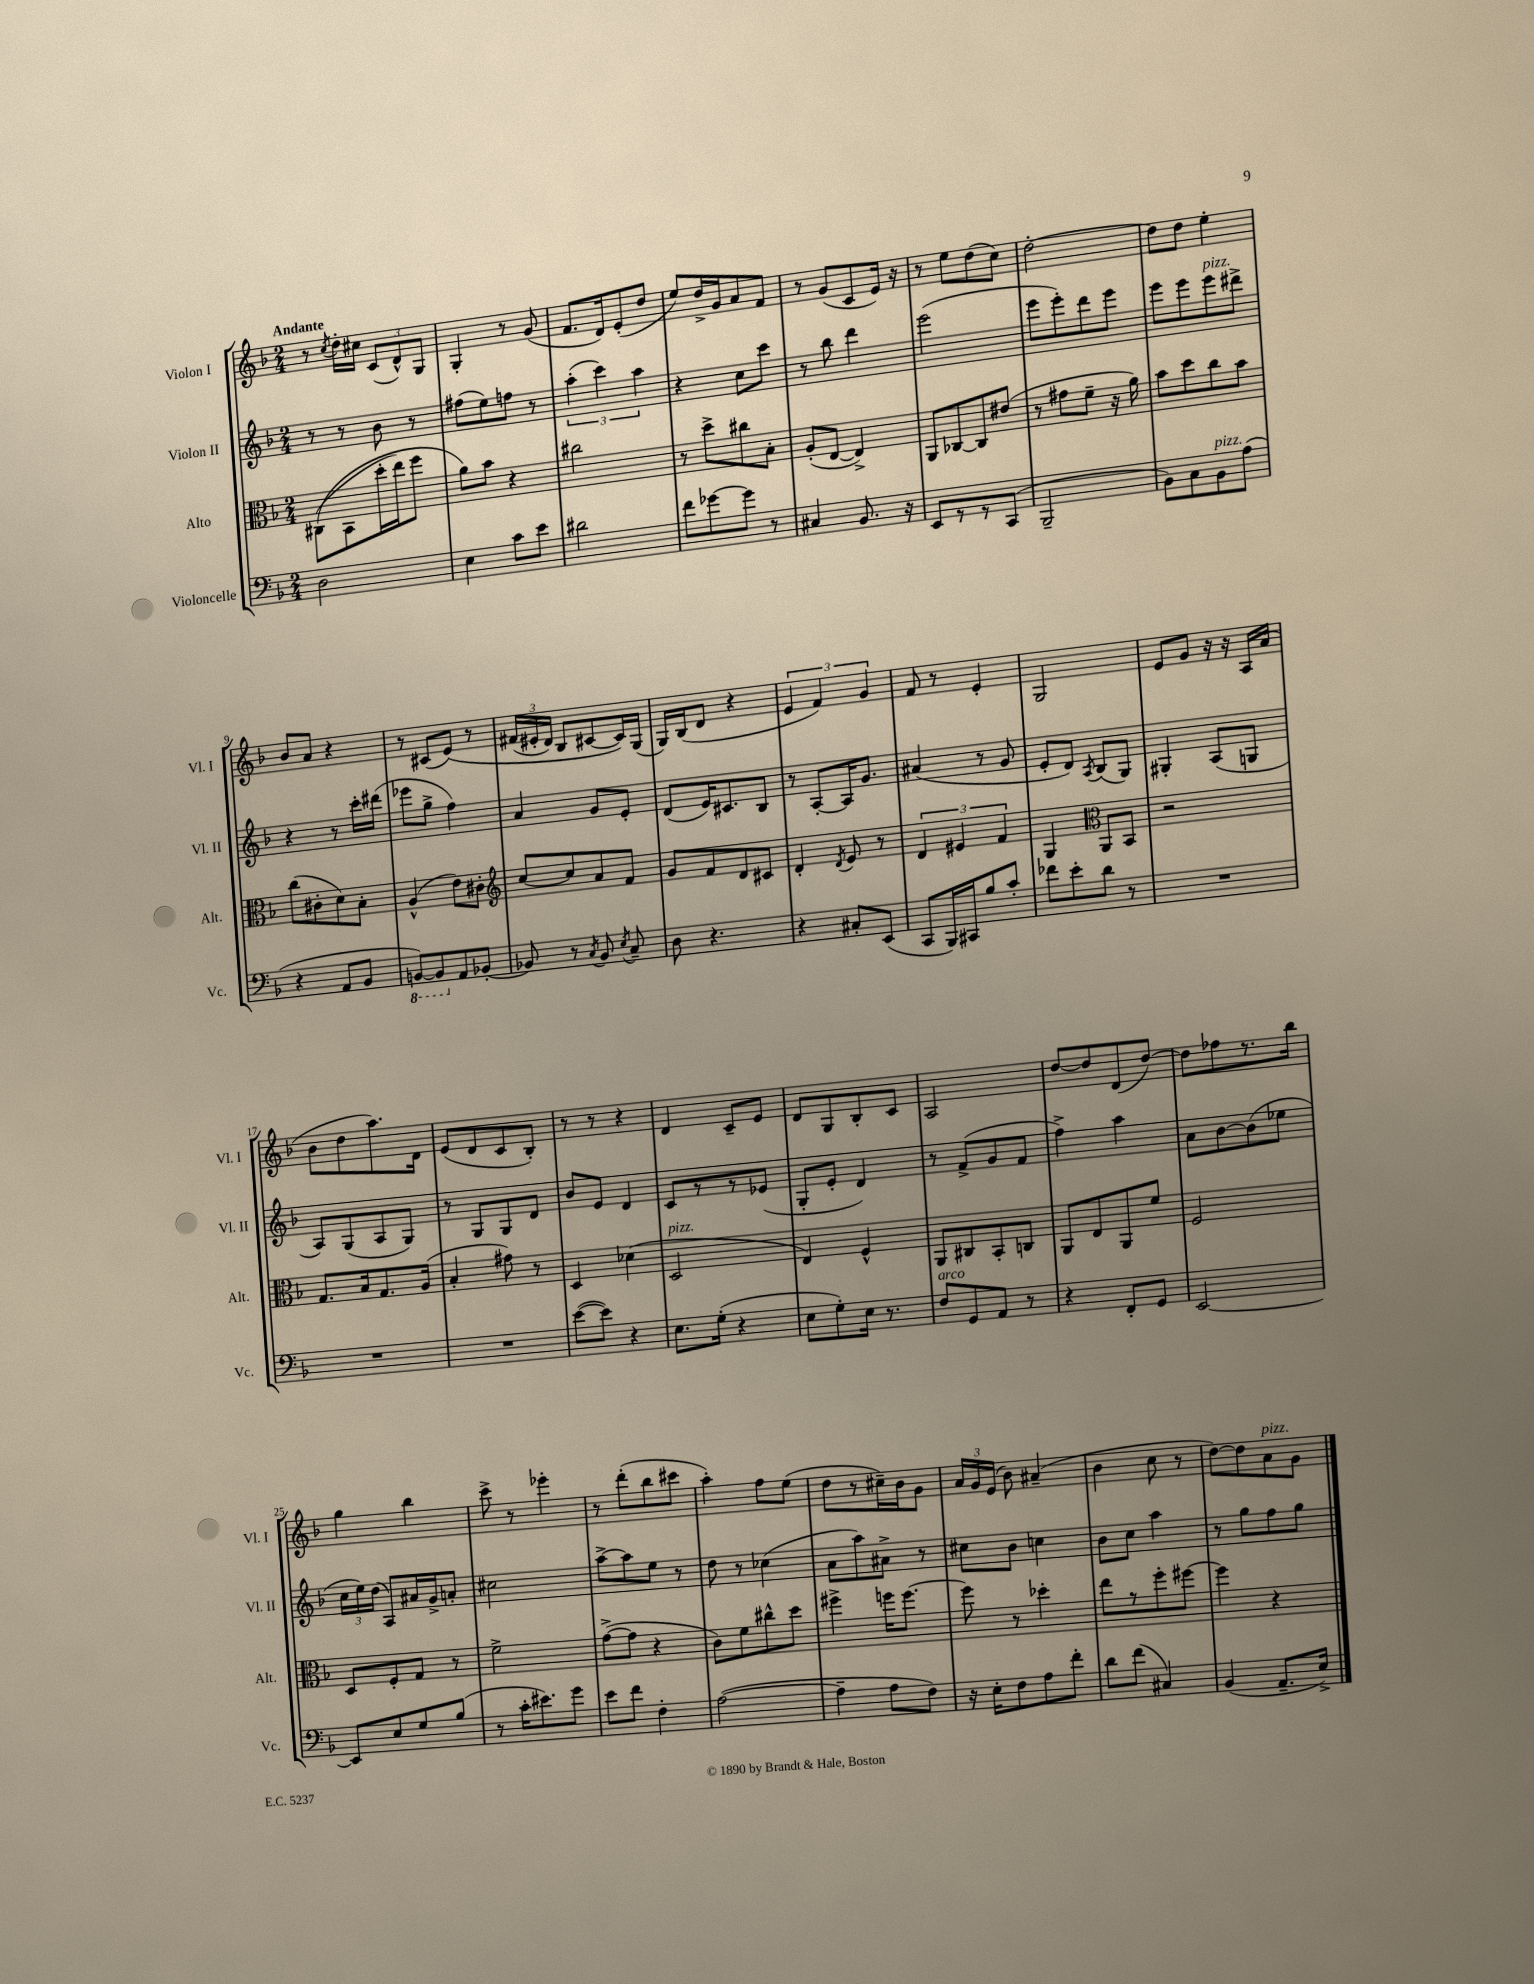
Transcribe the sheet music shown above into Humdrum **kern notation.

**kern	**kern	**kern	**kern
*part4	*part3	*part2	*part1
*staff4	*staff3	*staff2	*staff1
*I"Violoncelle	*I"Alto	*I"Violon II	*I"Violon I
*I'Vc.	*I'Alt.	*I'Vl. II	*I'Vl. I
*clefF4	*clefC3	*clefG2	*clefG2
*k[b-]	*k[b-]	*k[b-]	*k[b-]
*M2/4	*M2/4	*M2/4	*M2/4
=1	=1	=1	=1
!	!	!	!LO:TX:a:B:t=Andante
2D\	((8C#X\L	8r	8r
.	.	.	8qcc/
.	8BB-\	8r	16dd'\LL
.	.	.	16cc#X\JJ
.	16dd'\L	8b-\	(12c/L
.	16ee\J)	.	.
.	.	.	12d^^/)
.	8ff\J	8r	.
.	.	.	12G/J
=2	=2	=2	=2
4E\	8a\L)	(8ff#X\L	4G'/
.	8b-\J	8ee\)	.
8c\L	4r	8ffn\J	8r
8e\J	.	8r	(8g/
=3	=3	=3	=3
2d#X\	2cc#X\	(6aa'\	8.f/L
.	.	6ccc\)	.
.	.	.	16d/k)
.	.	.	(8e'/
.	.	6aa\	.
.	.	.	8dd/J
=4	=4	=4	=4
8f\L	8r	4r	8ee/L)
[8g-X\	8dd^\L	.	16dd^/L
.	.	.	16g/J
8g-\J]	8cc#X\	8cc\L	8a/
8r	8B-'\J	8ccc\J	8f/J
=5	=5	=5	=5
4C#X/	(8A'/L	8r	8r
.	[8E/J	8bb-\	(8g/L
8.BB-/	4E^/])	4ddd\	8c/
.	.	.	16e/Jk)
16r	.	.	16r
=6	=6	=6	=6
8EE/L	8AA/L	(2eee\	8r
8r	[8C-X/	.	8ee\L
8r	8C-/]	.	(8dd\
(8CC/J	(8e#X/J	.	8cc\J)
=7	=7	=7	=7
2BBB-~/	8r	8eee\L	[2dd'\
.	8g#X\L	8eee'\)	.
.	8f~\J	8ddd\	.
.	16r	8eee\J	.
.	16a\)	.	.
=8	=8	=8	=8
8BB-\L)	8b-\L	8eee\L	8dd\L]
8C\	8dd\	8eee\	8dd\J
!	!	!LO:TX:a:i:t=pizz.	!
!LO:TX:a:i:t=pizz.	!	!	!
8BB-\	8cc\	8eee\	4ee'\
(8A\J	8b-\J	8ddd#X^\J	.
!!LO:LB:g=z
=9	=9	=9	=9
4r	(8cc\L	4r	8b-/L
.	8c#X'\	.	8a/J
8AA/L	8d\)	8r	4r
8BB-/J	8B-'\J	16ccc'\LL	.
.	.	(16ddd#X\JJ	.
=10	=10	=10	=10
*8ba	*	*	*
[8BBBn/L)	(4A^^/	8eee-X\L	8r
8BBB/]	.	8gg^\J	(8c#X/L
*X8ba	*	*	*
8AA/	8e\L)	4ff\)	(8e/J)
[8BB-X'/J	8c#X'\J	.	8r
=11	=11	=11	=11
*	*clefG2	*	*
8BB-X/]	[8cc/L	4a/	(24f#X/LL
.	.	.	24e#X'/
.	.	.	24d/JJ)
8r	8cc/]	.	8B-/L
8qC/	.	.	.
8BB-/	8a/	8g/L	[8c#X/
8qE/	.	.	.
8C~/	8f/J	8e'/J	16c#/L])
.	.	.	(16G/JJ
=12	=12	=12	=12
8D\	8g/L	(8d/L	16G/LL)
.	.	.	(16B-/J
4.r	8f/	16e/K)	8d/J
.	.	8.c#X/	.
.	8d/	.	4r
.	8c#X/J	8B-/J	.
=13	=13	=13	=13
4r	4d'/	8r	6e/
.	.	[8A'/L	.
.	.	.	6f/)
.	8qd/	.	.
8C#X'/L	8e/	16A/K]	.
.	.	8.g/J	.
.	.	.	6g/
(8EE/J	8r	.	.
=14	=14	=14	=14
8CC/L	6d/	(4a#X/	8f/
16BBB-/L)	.	.	8r
.	6e#X/	.	.
16CC#X/J	.	.	.
8B-/	.	8r	4e'/
.	6f/	.	.
8c'/J	.	8g/	.
=15	=15	=15	=15
8f-X\L	4G/	8e'/L	2G/
8e'\	.	8d/J)	.
*	*clefC3	*	*
.	.	8qA/	.
8d\J	8AA/L	(8B-/L	.
8r	8BB-/J	8G/J)	.
=16	=16	=16	=16
2r	2r	4G#X'/	8e/L
.	.	.	8g/J
.	.	(8A/L	16r
.	.	.	16r
.	.	8Gn/J	16A/LL
.	.	.	(16a/JJ
!!LO:LB:g=z
=17	=17	=17	=17
2r	8.G/L	8A/L)	8b-\L
.	.	(8G/	8dd\
.	16B-/k	.	.
.	8.G/	8A/	8.aa\)
.	.	8G/J)	.
.	(16A/Jk	.	16d\Jk
=18	=18	=18	=18
2r	4B-'/	8r	(8e/L
.	.	8G/L	8d/
.	8g#X\)	8G/	8c/
.	8r	8d/J	8B-'/J)
=19	=19	=19	=19
([8e\L	4D/	8b-/L	8r
8e\J])	.	8e/J	8r
4r	(4d-X\	4d/	4r
=20	=20	=20	=20
!	!LO:TX:a:i:t=pizz.	!	!
8.E\L	2D/	8c/L	4d/
.	.	8r	.
(16G'\Jk	.	.	.
4r	.	8r	8c~/L
.	.	(8e-X/J	8e/J
=21	=21	=21	=21
8E\L	4E/)	8G'/L	8d/L
8G'\)	.	8e'/J	8G/
16E\Jk	4F^^/	4d/)	8B-'/
8.r	.	.	.
.	.	.	8c/J
=22	=22	=22	=22
!LO:TX:a:i:t=arco	!	!	!
8F/L	8AA/L	8r	2A/
8GG/	8C#X/	(8f^/L	.
8AA/J	8BB-'/	8g/	.
8r	8Cn/J	8f/J	.
=23	=23	=23	=23
4r	8AA/L	4ff^\)	[8dd/L
.	8E/	.	8dd/]
8FF'/L	8AA/	4aa\	(8d/
8GG/J	8f/J	.	[8dd/J)
=24	=24	=24	=24
[2EE/	2F/	8a\L	8dd\L]
.	.	[8b-\	8ff-X\
.	.	(8b-\]	8.r
.	.	8ee-X\J	.
.	.	.	16bb-\Jk
!!LO:LB:g=z
=25	=25	=25	=25
8EE/L]	8D/L	24cc\LL	4gg\
.	.	24ee\)	.
.	.	(24dd\JJ	.
8E/	8F'/	8A/L)	.
8G/	8G/J	16a#X/L	4bb-\
.	.	16g^/J	.
(8B-/J	8r	8an'/J	.
=26	=26	=26	=26
8r	2f^\	2cc#X\	8ccc^\
16c'\KL	.	.	8r
8.e#X\)	.	.	.
.	.	.	4eee-X'\
8g\J	.	.	.
=27	=27	=27	=27
8e\L	([8g^\L	[8aa^\L	8r
8f\J	8g\J]	8aa\]	(8ddd'\L
4F'\	4r	8ee\J	8bb-\
.	.	8r	8ccc#X\J
=28	=28	=28	=28
([2A\	8c\L)	8dd\	4aa'\)
.	8f\	8r	.
.	8cc#X^^\	(4cc-X\	8ff\L
.	8dd\J	.	(8ee\J
=29	=29	=29	=29
4A~\]	4ff#X^\	8a\L	8dd\L
.	.	8aa\)	8r
8A\L	16ffn\KL	8a#X^\J	16cc#X~\L)
.	[8.ff\J	.	16b-\J
8F\J)	.	8r	8g\J
=30	=30	=30	=30
16r	8ff\]	8cc#X\L	24a/LL
.	.	.	24g/
16E'\KL	.	.	.
.	.	.	(24e/JJ
8F\	8r	8b-\J	8b-\)
8A\	4dd-X'\	4ccn\	(4a#X~/
8f'\J	.	.	.
=31	=31	=31	=31
8d\L	8ee\L	8b-\L	4b-\
(8f\J	8r	8cc\J	.
4C#X/)	8ff'\	4aa\	8cc\
.	[8ff#X\J	.	8r
=32	=32	=32	=32
(4BB-/	4ff#\]	8r	[8dd\L)
.	.	8gg\L	8dd\]
!	!	!	!LO:TX:a:i:t=pizz.
8.AA~/L	4r	8ff\	8a\
.	.	8gg\J	8g\J
16E^/Jk)	.	.	.
==	==	==	==
*-	*-	*-	*-
